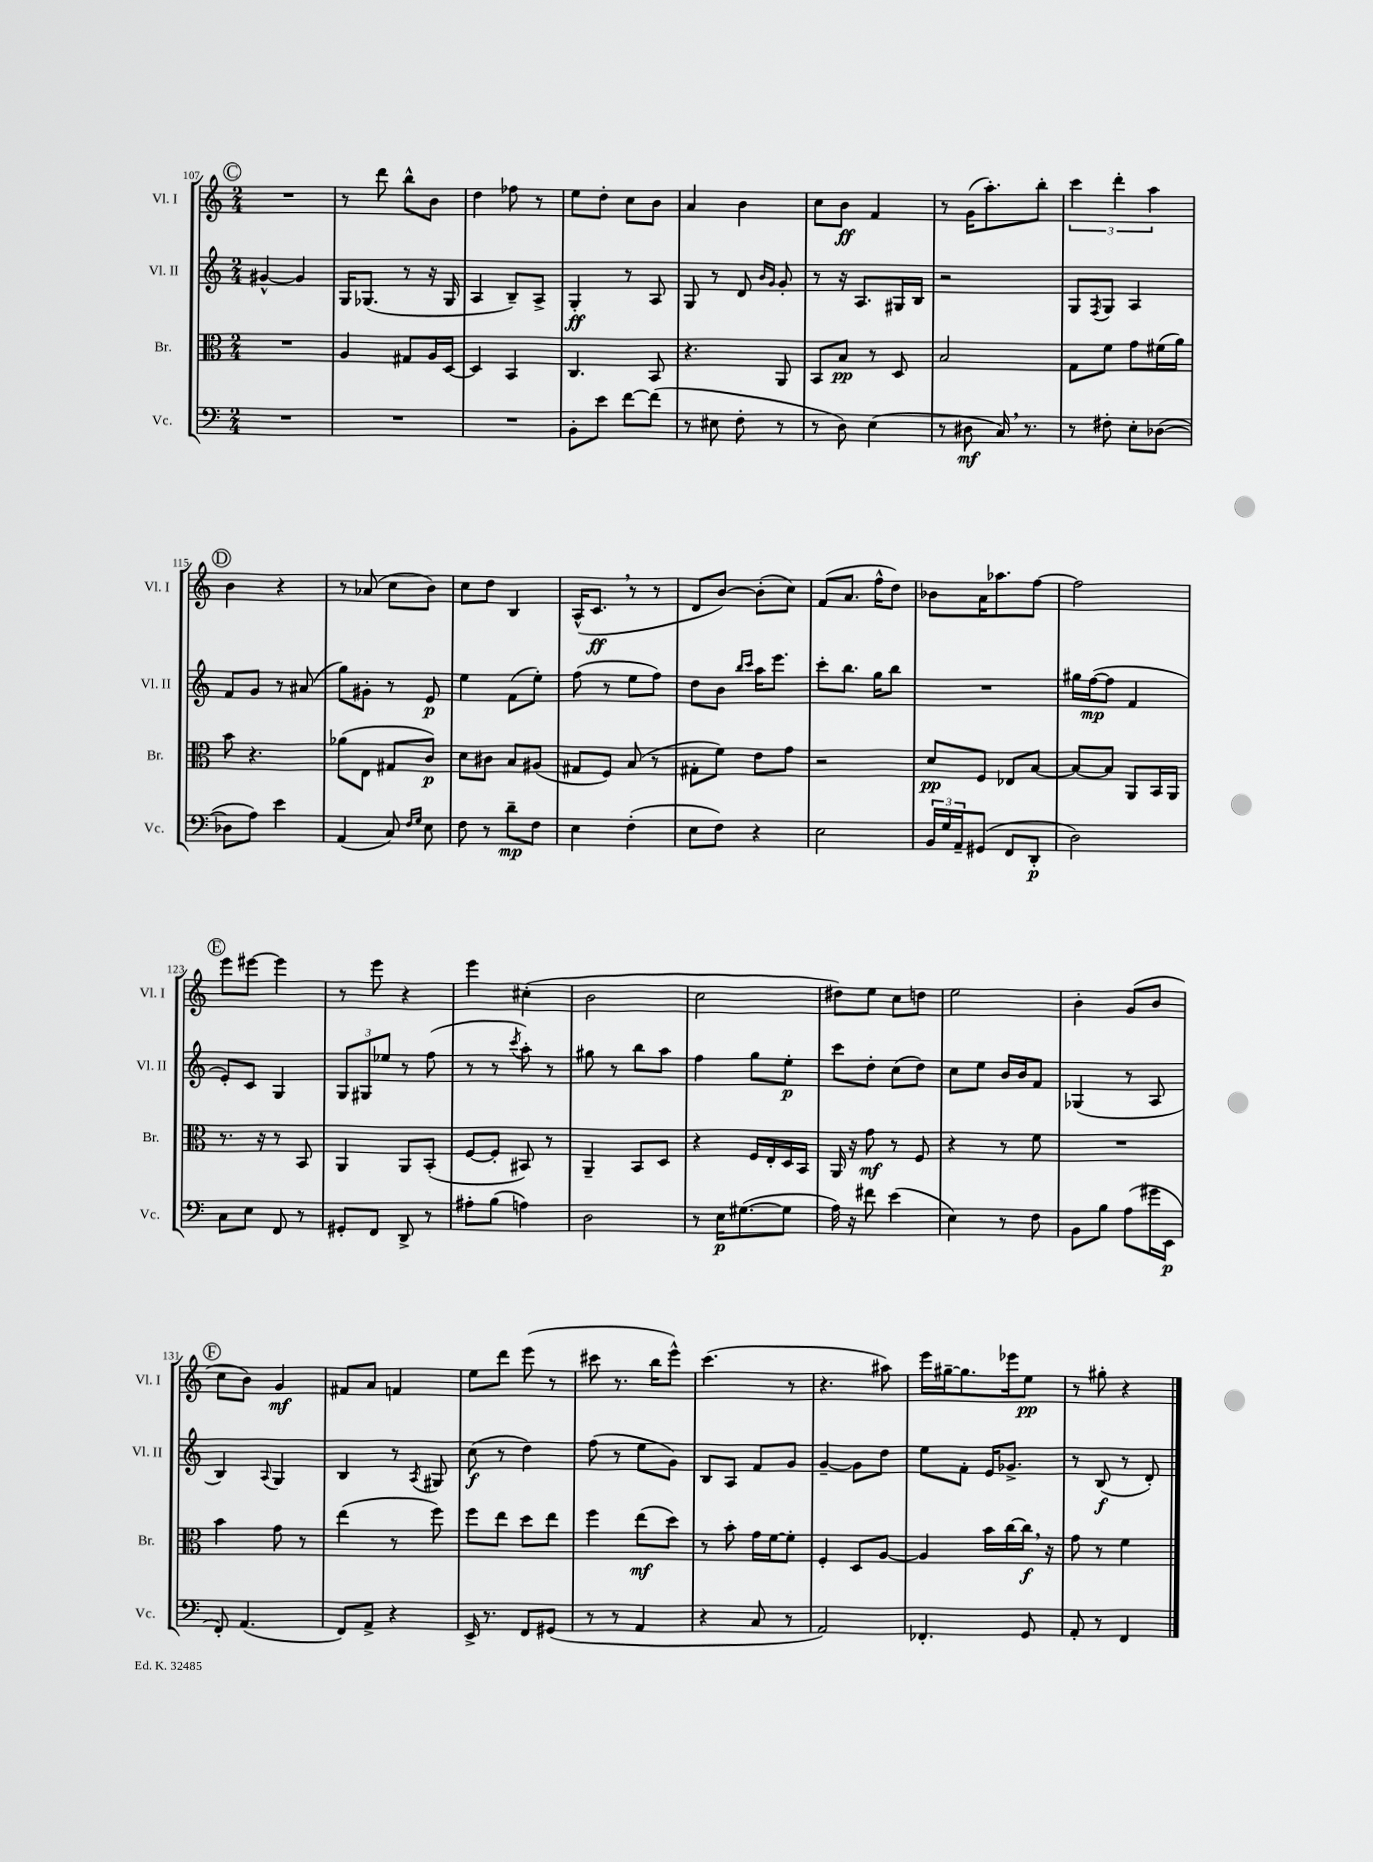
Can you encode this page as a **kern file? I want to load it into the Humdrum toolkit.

**kern	**kern	**kern	**kern
*staff4	*staff3	*staff2	*staff1
*clefF4	*clefC3	*clefG2	*clefG2
*k[]	*k[]	*k[]	*k[]
*M2/4	*M2/4	*M2/4	*M2/4
2r	2r	[4g#^^	2r
.	.	4g#]	.
=	=	=	=
2r	4A	16G	8r
.	.	(8.G-	.
.	.	.	8ddd
.	8G#	8r	8bb^^
.	16A	16r	8b
.	[16D	16G-	.
=	=	=	=
2r	4D]	4A	4dd
.	4BB	8B~)	8ff-
.	.	8A^	8r
=	=	=	=
8BB'	4.C	4G'	8ee
8e	.	.	8dd'
[8f	.	8r	8cc
(8f]	8BB	8A	8b
=	=	=	=
8r	4.r	8G	4a
8E#	.	8r	.
8F'	.	8d	4b
.	.	16qqb	.
.	.	16qqg	.
8r	8AA	8g'	.
=	=	=	=
8r	8BB	8r	8cc
8D)	8B	16r	8b
.	.	8.A	.
(4E	8r	.	4f
.	8D	16G#	.
.	.	16B	.
=	=	=	=
8r	2B	2r	8r
8D#	.	.	(16g
.	.	.	8.aa')
16C)	.	.	.
8.r	.	.	.
.	.	.	8bb'
=	=	=	=
8r	8G	8G	6ccc
.	.	8qF	.
8F#'	8f	8G	.
.	.	.	6ddd'
8E'	8g	4A	.
.	.	.	6aa
([8D-	(16f#	.	.
.	16a)	.	.
=	=	=	=
8D-]	8b	8f	4b
8A)	4.r	8g	.
4e	.	8r	4r
.	.	(8a#	.
=	=	=	=
(4AA	(8a-	8gg)	8r
.	8E	8g#'	(8a-
8C)	8G#	8r	8cc
16qqF	.	.	.
16qqG	.	.	.
8E	8c)	8e	8b)
=	=	=	=
8F	8d	4ee	8cc
8r	8c#	.	8dd
8d~	8B	(8f	4B
8F	(8A#	8ee')	.
=	=	=	=
4E	8G#	(8ff	(16A^^
.	.	.	8.c
.	8F)	8r	.
(4F'	(8B	8ee	8r
.	8r	8ff)	8r
=	=	=	=
8E	8G#'	8dd	8d
8F)	8f)	8b	[8b)
.	.	16qqbb	.
.	.	16qqccc	.
4r	8e	16aa	(8b']
.	.	8.eee	.
.	8g	.	8cc)
=	=	=	=
2E	2r	8ccc'	(8f
.	.	8.bb	8.a
.	.	16gg	16ff^^
.	.	8bb	8dd)
=	=	=	=
24BB	8d	2r	8b-
24G	.	.	.
24AA~	.	.	.
(8GG#	8F	.	16a
.	.	.	8.aa-
8FF	8E-	.	.
8DD'	[8B	.	[8ff
=	=	=	=
2D)	8B_	16gg#	2ff]
.	.	([16ff	.
.	8B]	8ff]	.
.	8AA	4f	.
.	16BB	.	.
.	16AA	.	.
=	=	=	=
8C	8.r	8e')	8eee
8E	.	8c	[8eee#
.	16r	.	.
8FF	8r	4G	4eee#]
8r	8BB	.	.
=	=	=	=
8GG#'	4AA	12G	8r
.	.	12G#	.
8FF	.	.	8eee
.	.	12ee-	.
8DD^	8AA	8r	4r
8r	(8BB'	(8ff	.
=	=	=	=
8A#'	[8F	8r	4eee
(8B	8F']	8r	.
.	.	8qccc	.
4A)	8BB#)	8aa')	(4cc#'
.	8r	8r	.
=	=	=	=
2D	4AA~	8gg#	2b
.	.	8r	.
.	8BB	8bb	.
.	8D	8aa	.
=	=	=	=
8r	4r	4ff	2cc
16E	.	.	.
([8.G#	.	.	.
.	16F	8gg	.
.	16E'	.	.
8G#]	16D	8ee'	.
.	16BB	.	.
=	=	=	=
16A)	16AA	8ccc	8dd#)
16r	16r	.	.
8f#	8g	8dd'	8ee
(4e	8r	(8cc	8cc
.	8F	8dd)	8dd
=	=	=	=
4E)	4r	8cc	2ee
.	.	8ee	.
8r	8r	16b	.
.	.	16b	.
8F	8f	8f	.
=	=	=	=
8BB	2r	(4G-	4b'
8B	.	.	.
(8A	.	8r	(8g
16g#	.	8A	8b
16EE	.	.	.
=	=	=	=
8FF')	4b	4B)	8cc
(4.AA	.	.	8b)
.	.	8qqA	.
.	8g	4G	4g
.	8r	.	.
=	=	=	=
8FF)	(4ee	4B	8f#
8AA^	.	.	8a
4r	8r	8r	4f
.	.	8qA	.
.	8ff)	8G#	.
=	=	=	=
16EE^	8ff	(8cc	8ee
8.r	.	.	.
.	8ee	8r	8ddd
8FF	8dd	4dd)	(8eee
(8GG#	8ee	.	8r
=	=	=	=
8r	4ff	(8ff	8ccc#
8r	.	8r	8.r
4AA	(8ee	8ee	.
.	.	.	16bb
.	8dd)	8g)	8eee^^)
=	=	=	=
4r	8r	8B	(4.ccc
.	8b'	8A	.
8C	16g	8f	.
.	[16f	.	.
8r	8f']	8g	8r
=	=	=	=
2AA)	4F'	[4g~	4.r
.	8D	8g]	.
.	[8A	8dd	8aa#)
=	=	=	=
4.FF-'	4A]	8ee	16eee
.	.	.	[16gg#~
.	.	8f'	8.gg#]
.	16b	16e	.
.	[16cc	8.g-^	16eee-
8GG	16cc]	.	8ee
.	16r	.	.
=	=	=	=
8AA'	8g	8r	8r
8r	8r	(8B	8gg#'
4FF	4f	8r	4r
.	.	8d')	.
==	==	==	==
*-	*-	*-	*-
